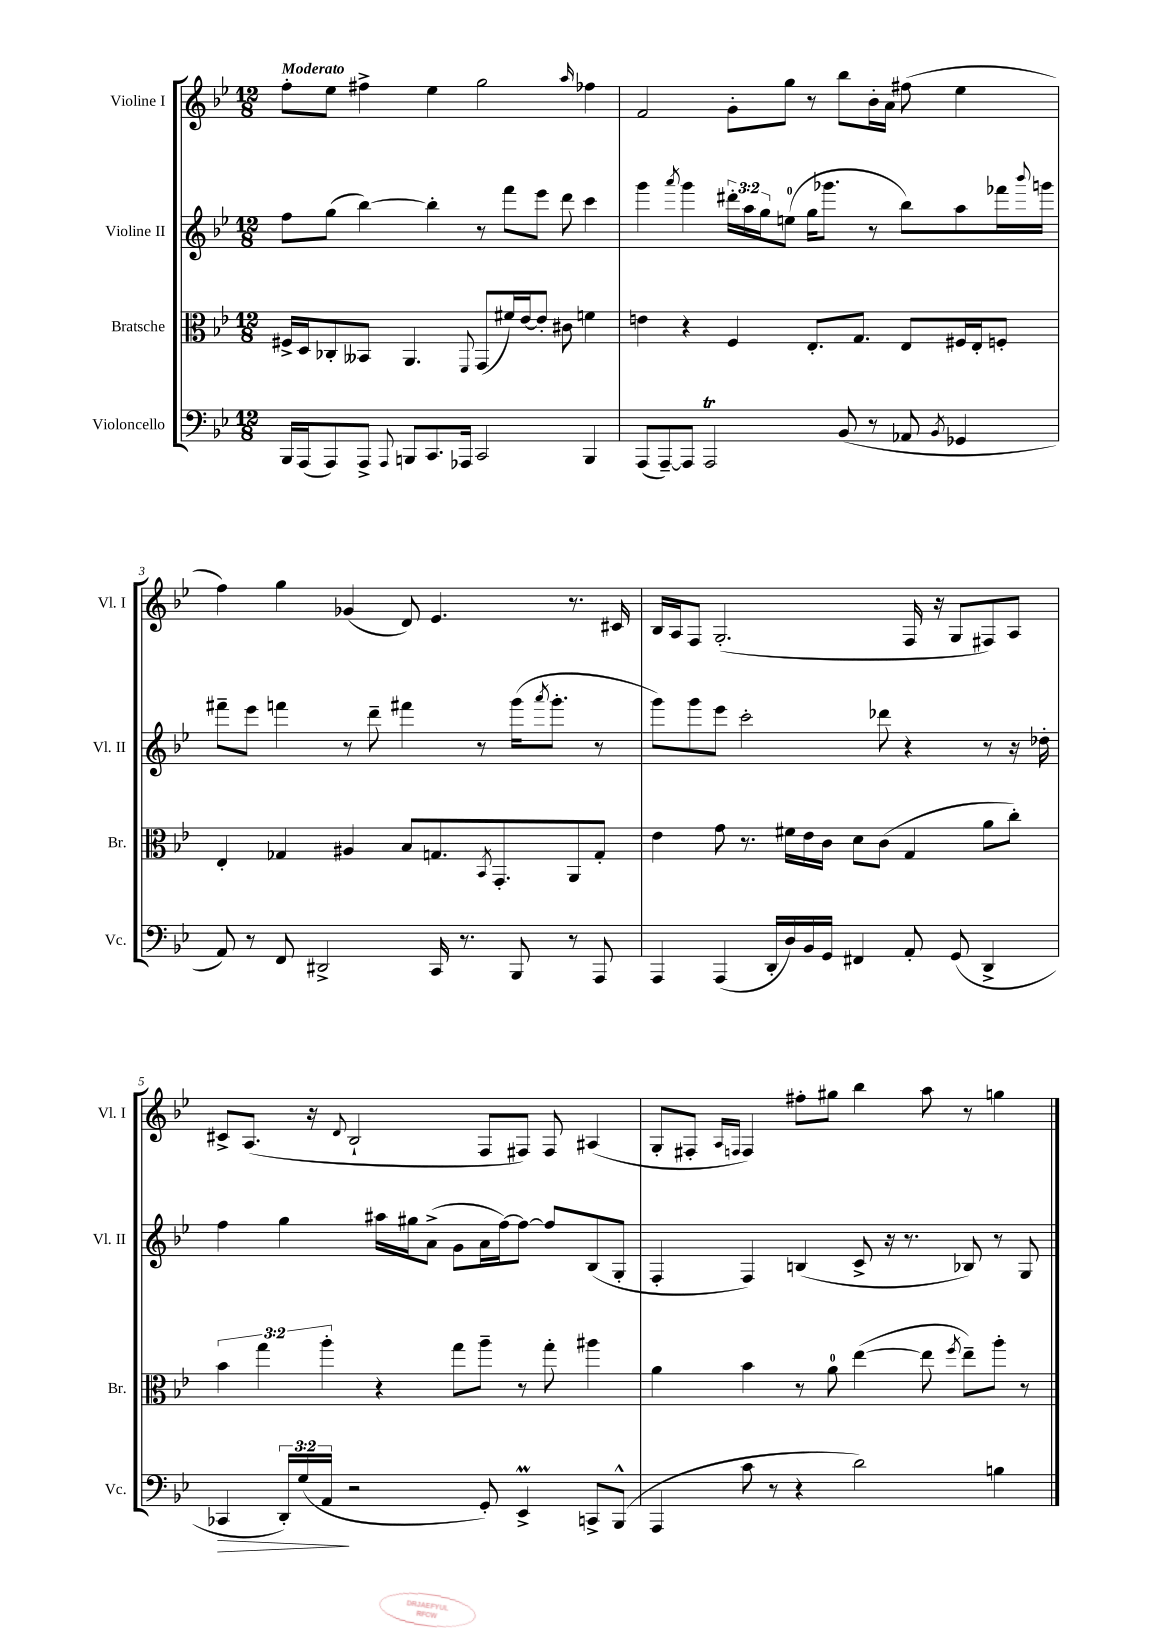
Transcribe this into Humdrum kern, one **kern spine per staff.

**kern	**kern	**kern	**kern
*staff4	*staff3	*staff2	*staff1
*clefF4	*clefC3	*clefG2	*clefG2
*k[b-e-]	*k[b-e-]	*k[b-e-]	*k[b-e-]
*M12/8	*M12/8	*M12/8	*M12/8
16BBB-/LL	16F#^/LL	8ff\L	8ff'\L
(16AAA/J	16D/J	.	.
8AAA/)	8C-'/	(8gg\J	8ee-\J
8AAA^/J	8BB--/J	[4bb-\)	4ff#^\
8qqAAA/	.	.	.
8BBB/L	4.AA/	.	.
8.CC/	.	4bb-'\]	4ee-\
16AAA-/Jk	.	.	.
.	8qqFF/	.	.
2CC/	(8GG/L	8r	2gg\
.	16f#/L)	8fff\L	.
.	[16e-/J	.	.
.	8e-'/]J	8eee-\J	.
.	8c#\	8ddd\	.
.	.	.	16qqaa/
4BBB/	4f\	4ccc\	4ff-\
=	=	=	=
(8AAA/L	4e\	4ggg\	2f/
[8AAA~/)	.	.	.
.	.	8qaaa/	.
8AAA/]J	4r	4ggg\	.
2AAA/	.	.	.
.	4F/	24ddd#'\LL	8g'\L
.	.	24aa\	.
.	.	24gg\J	.
.	.	(8ee\J	8gg\J
.	8.E-'/L	16gg\LK	8r
.	.	8.ggg-\J	.
(8BB-/	.	.	8bb-\L
.	8.G/J	.	.
8r	.	8r	16b-'\L
.	.	.	16a\JJ
8AA-/	8E-/L	8bb-\L)	(8ff#\
8qBB-/	.	.	.
4GG-/	16F#/L	8aa\	4ee-\
.	16E-'/J	.	.
.	8F'/J	16fff-\L	.
.	.	8qqbbb-/	.
.	.	16ggg\JJ	.
=	=	=	=
8AA/)	4E-'/	8fff#~\L	4ff\)
8r	.	8eee-\J	.
8FF/	4G-/	4fff\	4gg\
2DD#^/	.	.	.
.	4A#/	8r	(4g-/
.	.	8ddd~\	.
.	8B-/L	4fff#\	8d/)
16CC/	8.G/	.	4.e-/
8.r	.	.	.
.	.	8r	.
.	8qBB-/	.	.
.	8.GG'/	.	.
8BBB-/	.	(16ggg\LK	.
.	.	8qaaa/	.
.	.	8.ggg'\J	.
8r	8AA/	.	8.r
8AAA/	8G'/J	8r	.
.	.	.	16c#/
=	=	=	=
4AAA/	4e-\	8ggg\L)	16B-/LL
.	.	.	16A/J
.	.	8ggg\	8F/J
(4AAA/	8g\	8eee-\J	(2.G'/
.	8.r	2ccc'\	.
16DD'/LL	.	.	.
16D/)	16f#\LL	.	.
16BB-/	16e-\	.	.
16GG/JJ	16c\JJ	.	.
4FF#/	8d\L	.	.
.	(8c\J	8ddd-\	.
8AA'/	4G/	4r	16F/
.	.	.	16r
(8GG/	.	.	8G/L
4DD^/	8a\L	8r	8F#/)
.	8cc'\J)	16r	8A/J
.	.	16dd-'\	.
=	=	=	=
4CC-/	6b-\	4ff\	8c#^/L
.	.	.	(8.A/J
.	6gg\	.	.
24DD'/LL)	.	4gg\	.
(24G/	.	.	.
.	.	.	16r
24AA/JJ	6aa'\	.	.
.	.	.	8qqd/
2r	.	.	2B-`/
.	4r	16aa#\LL	.
.	.	16gg#\J	.
.	.	(8a^\J	.
.	8gg\L	8g\L	.
8GG'/)	8aa~\J	16a\L	8F/L
.	.	[16ff\J)	.
4EE-^/	8r	8ff\_J	8F#/J)
.	8gg'\	8ff/]L	8F#/
8CC^/L	4aa#\	(8B-/	(4A#/
(8BBB-^^/J	.	8G'/J	.
=	=	=	=
4AAA/	4a\	4F'/	8G'/L
.	.	.	8F#'/J
.	.	.	16qqA/LL
.	.	.	16qqF/JJ
8c\	4b-\	4F/)	4F/)
8r	.	.	.
4r	8r	(4B/	8ff#'\L
.	8a\	.	8gg#\J
2d\)	([4ee-\	8c^/	4bb-\
.	.	16r	.
.	.	8.r	.
.	8ee-\]	.	8aa\
.	8qff/	.	.
.	8ee-~\L)	8B-/)	8r
4B\	8aa'\J	8r	4gg\
.	8r	8G/	.
==	==	==	==
*-	*-	*-	*-
